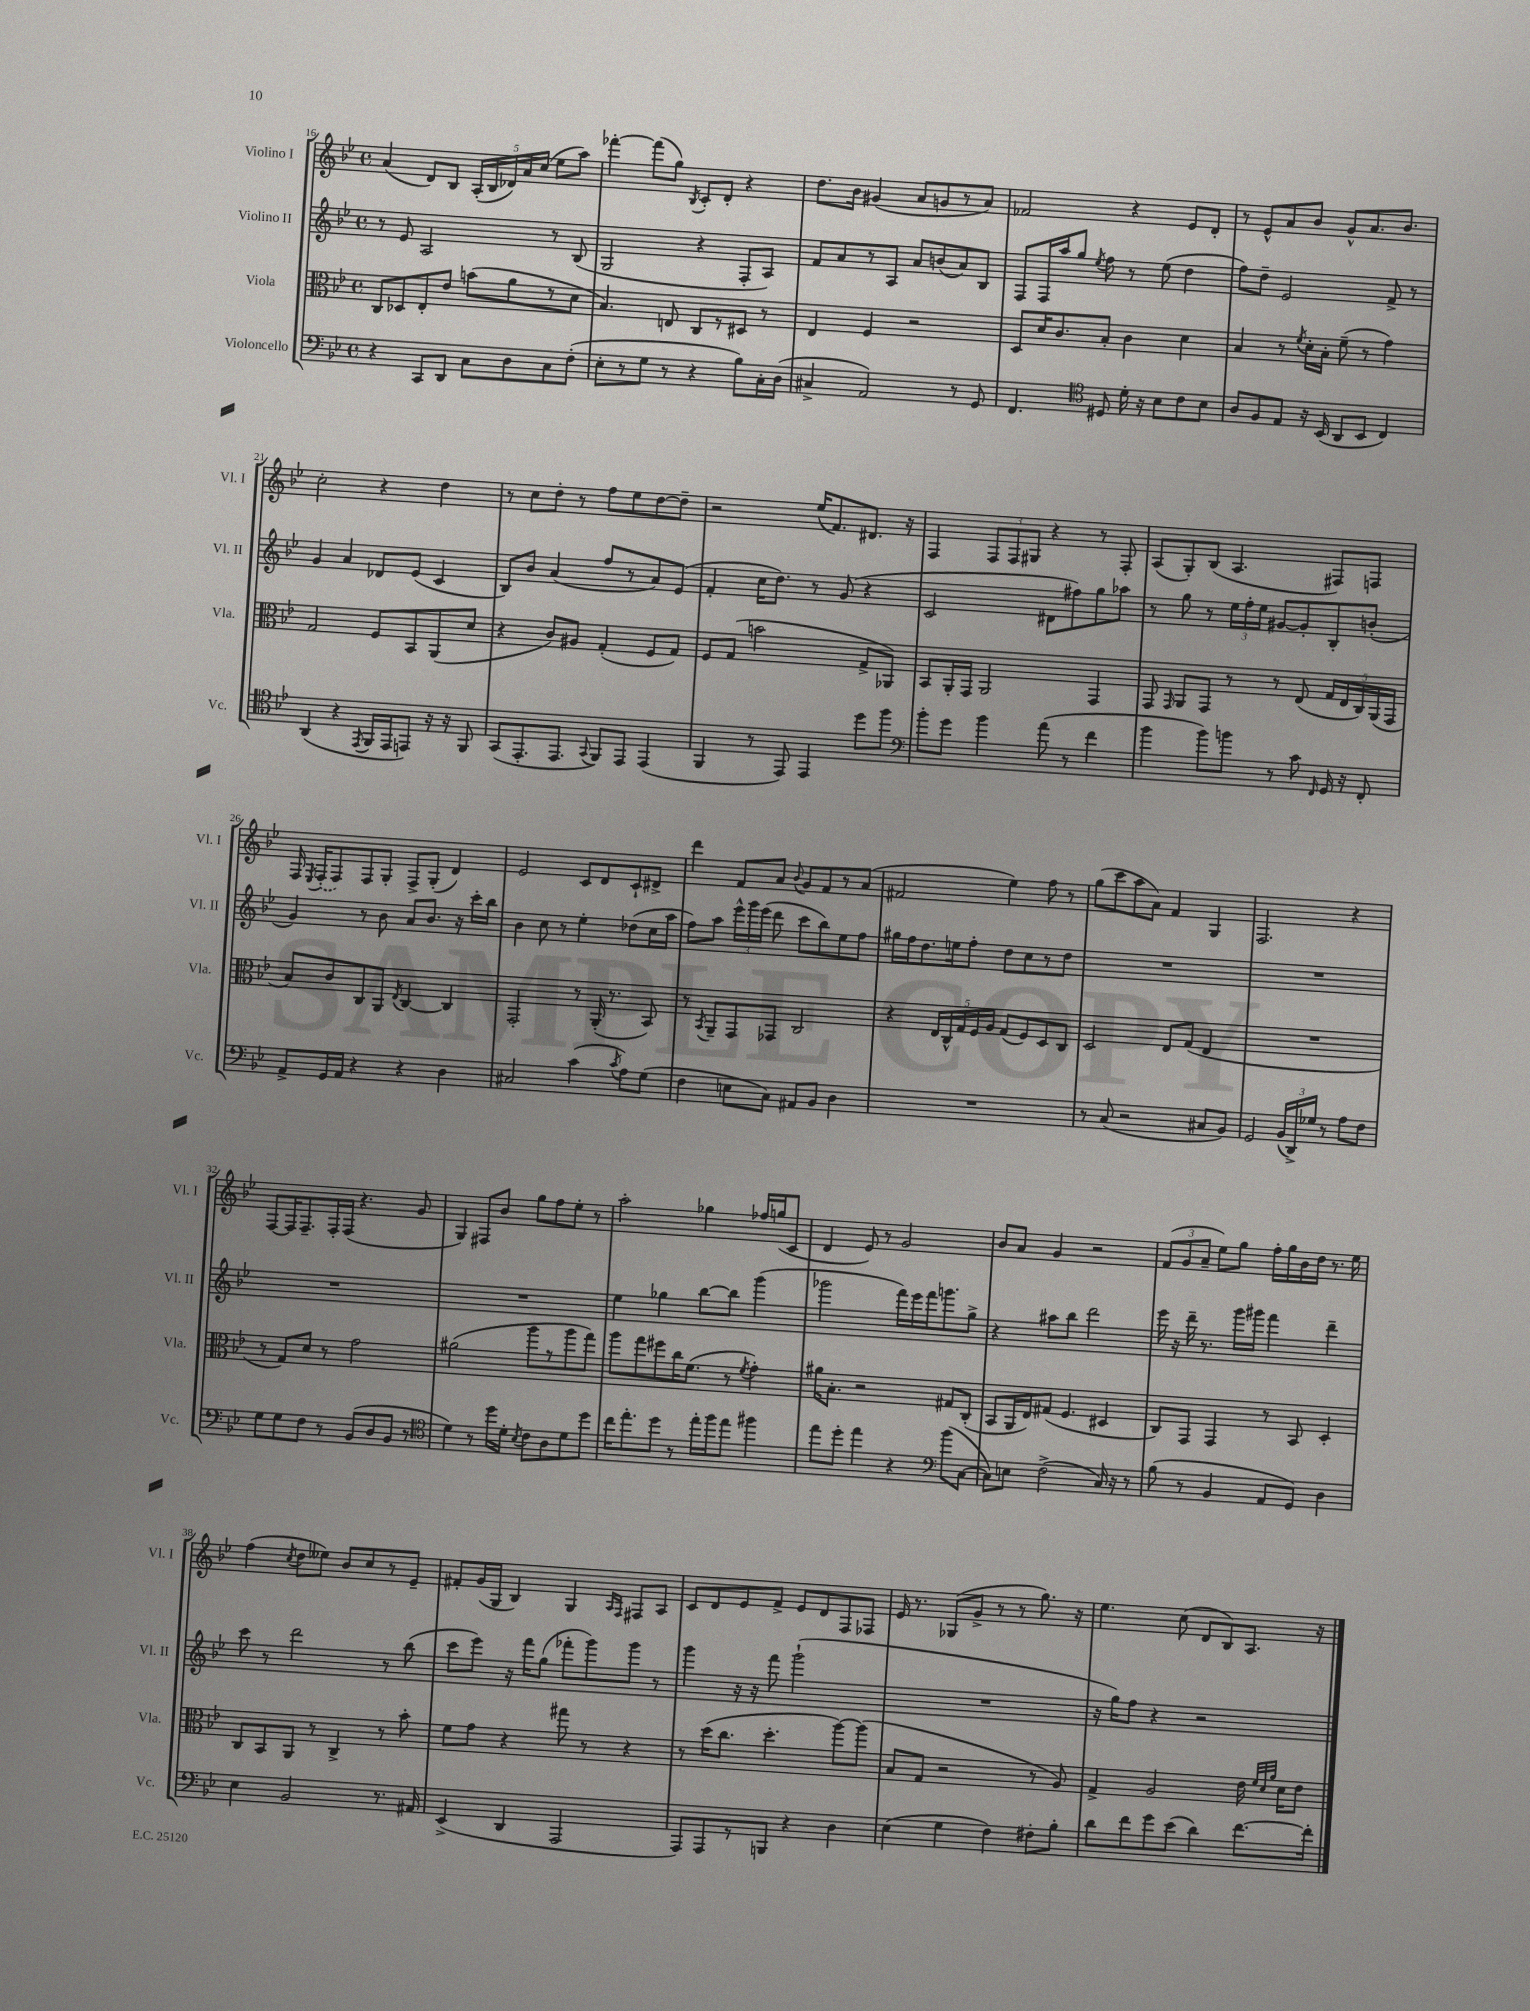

**kern	**kern	**kern	**kern
*staff4	*staff3	*staff2	*staff1
*clefF4	*clefC3	*clefG2	*clefG2
*k[b-e-]	*k[b-e-]	*k[b-e-]	*k[b-e-]
*M4/4	*M4/4	*M4/4	*M4/4
*met(c)	*met(c)	*met(c)	*met(c)
4r	8C	8r	(4a
.	8D-	8e-	.
8CC	8E-'	2A	8d)
8DD	8e-	.	8B-
8C	(8b	.	(20A'
.	.	.	20B-
.	.	.	20d-)
8D	8a	.	.
.	.	.	20a
.	.	.	(20cc
8C	8r	8r	8ee-
(8F'	8d	(8B-	8aa)
=	=	=	=
8E-'	4.B-)	2G	[4fff-'
8r	.	.	.
8G	.	.	(8fff-]
8r	8E	.	8gg)
.	.	.	8qB-
4r	8C	4r	8c'
.	8r	.	8d'
8B-)	8D#	8F'	4r
16C'	8r	8A)	.
(16D	.	.	.
=	=	=	=
4C#^	4E-	8f	8.dd
.	.	8a	.
.	.	.	16b-
2AA)	4F	8r	(4g#
.	.	8A	.
.	2r	8a	8a
.	.	(8b	8g
8r	.	8a)	8r
8GG	.	8B-	8a)
=	=	=	=
4.FF	8D	8F	2f-
.	16d	16F	.
.	8.c	16aa	.
.	.	8gg	.
*clefC4	*	*	*
.	.	8qee-	.
8D#	8B-'	8ff	.
16d'	4c	8r	4r
16r	.	.	.
8B-	.	(8ee-	.
8c	4d	4dd	8e-
8B-	.	.	8d'
=	=	=	=
8A	4B-	8ff)	8r
8F	.	8dd~	8e-^^
8E-	8r	2e-	8a
.	8qf	.	.
16r	16d'	.	8b-
(16BB-	16B-'	.	.
8AA	(8f~	.	8g^^
8BB-	8r	.	8.a
4C)	4g)	8f^	.
.	.	.	8.b-
.	.	8r	.
=	=	=	=
(4AA	2G	4g	2cc'
4r	.	4a	.
8qEE-	.	.	.
16FF	8F	8d-	4r
16EE-	.	.	.
8EE)	8BB-	(8e-	.
16r	(8AA	4c	4dd
16r	.	.	.
8FF	8d	.	.
=	=	=	=
(8GG	4r	8B-)	8r
8.EE-'	.	8b-	8cc
.	8c)	(4a	8dd'
8.EE-	.	.	.
.	8A#	.	8r
8qqGG	.	.	.
8FF)	(4G'	8ff	8ff
8EE-	.	8r	8ee-
(4EE-	8F	8a)	[8dd
.	8G)	(8e-	8dd~]
=	=	=	=
4FF	8F	4f'	2r
.	(8G	.	.
8r	2b	16cc	.
.	.	8.dd)	.
8EE-)	.	.	.
4EE-	.	8r	(16ee-
.	.	.	8.f)
.	.	(8g	.
8dd	8G^	4r	8.d#
8ff	8AA-)	.	.
.	.	.	16r
=	=	=	=
*clefF4	*	*	*
8b-'	8BB-	2c	4F
8g	16AA'	.	.
.	16GG	.	.
4b-	2AA	.	12F
.	.	.	12F
.	.	.	12G#
(8a	.	8d#	4r
8r	.	8ff#)	.
4f	4GG	8gg	8r
.	.	8aa-	8F'
=	=	=	=
4b-	8GG	8r	(8A
.	16qqGG	.	.
.	8AA	8gg	8G')
8b-)	8GG	8r	(8B-
8b	8r	24ee-	4.A
.	.	24ff'	.
.	.	24ee-	.
8r	8r	[8g#	.
8c	(8E-	8g#']	.
16qqFF	.	.	.
16GG	20G	8B-'	8F#)
.	20E-	.	.
16r	.	.	.
.	20C)	.	.
8FF'	.	(8b'	8F
.	(20AA	.	.
.	20GG	.	.
=	=	=	=
8AA^	8B-)	4g)	16F
.	.	.	8qE-
.	.	.	(16F'
16GG	8c	.	8F)
16AA	.	.	.
4r	8C	8r	8F
.	8AA	8b-	8G'
.	8qE-	.	.
4r	[4C	8a	8F^
.	.	8.b-	(8G'
4D	4C]	.	4d)
.	.	16r	.
.	.	16ccc'	.
.	.	16bb-	.
=	=	=	=
2C#	2GG'	4b-	2e-
.	.	8cc	.
.	.	8r	.
(4c	8r	4ee-'	8c
.	(16AA'	.	8d
.	8.r	.	.
8qc	.	.	.
8A)	.	(8dd-	8c`
(8G	8BB-)	16cc	8d#^
.	.	16aa	.
=	=	=	=
4F	8r	8ff)	4ddd
.	8qBB-	.	.
.	8AA~	8aa	.
8E	8GG	24eee-^^	8f
.	.	24ggg	.
.	.	(24eee-	.
8C)	8GG-	8ddd	8a
.	.	.	8qqb-
8AA#	2C	8ccc	8g
8BB-	.	8bb-)	8f
4D	.	8ee-	8r
.	.	8ff	(8a
=	=	=	=
1r	4r	16gg#	2f#
.	.	16ff	.
.	.	8.dd	.
.	20E-	.	.
.	20C^^	.	.
.	.	16ee	.
.	20G	.	.
.	.	8ff'	.
.	20F	.	.
.	20A	.	.
.	(8G	8dd	4ee-)
.	8F)	8cc	.
.	8D	8r	8ff
.	8C	8dd	8r
=	=	=	=
8r	2D	1r	(8gg
(8C	.	.	8ccc
2r	.	.	8aa
.	.	.	8a)
.	8E-	.	4f
.	(8G	.	.
8C#	4E-	.	4G
8BB-)	.	.	.
=	=	=	=
2GG	1r	1r	2.F
(24BB-	.	.	.
24DD^)	.	.	.
24G-	.	.	.
8r	.	.	.
8A	.	.	4r
8F	.	.	.
=	=	=	=
8G	8r	1r	[8F
8G	8G)	.	16F]
.	.	.	8.F~
8F	8d	.	.
8r	8r	.	16F'
.	.	.	(16F
(8BB-	2g	.	4.r
8D	.	.	.
8BB-	.	.	.
8r	.	.	8g
=	=	=	=
*clefC4	*	*	*
4d)	(2a#	1r	4G)
8r	.	.	8F#
16dd	.	.	8b-
16d'	.	.	.
8qB-	.	.	.
8c	8aa	.	8gg
8A	8r	.	8ff
8d	8aa	.	8ee-'
8dd	8gg)	.	8r
=	=	=	=
16cc	8aa	4ee-	2aa'
8.ee-'	.	.	.
.	8gg	.	.
8dd	8ff#	4gg-	.
8r	16cc	.	.
.	(8.f	.	.
16ee-'	.	[8bb-	4gg-
16ff	.	.	.
8ee-	8r	8bb-]	.
.	8qf	.	.
4ff#	4g')	(4ggg	16ff-
.	.	.	(16gg
.	.	.	8c
=	=	=	=
8ee-	16a#	2ggg-	4d
.	8.B-'	.	.
8dd'	.	.	.
4ee-	2r	.	8e-)
.	.	.	8r
4r	.	16fff)	2g
.	.	16eee-	.
.	.	16fff	.
.	.	8.ggg	.
*clefF4	*	*	*
(8b-	8G#	.	.
[8C	(8C'	8gg^	.
=	=	=	=
8C])	8BB-	4r	8b-
8E	16AA	.	8a
.	16E-)	.	.
(2F^	(8G#	8aa#	4g
.	4.F	8bb-	.
.	.	2ddd	2r
16C)	4D#	.	.
16r	.	.	.
8r	.	.	.
=	=	=	=
(8B-	8C)	16eee-	(12f
.	.	16r	.
.	.	.	12g
8r	8GG	16ddd~	.
.	.	.	12a~
.	.	8.r	.
4BB-	4GG	.	8ee-)
.	.	16ggg	8gg
.	.	16ggg#	.
8AA	8r	4fff	16ff'
.	.	.	16gg
8GG)	8BB-	.	16b-
.	.	.	16dd
4D	4D'	4ddd~	8.r
.	.	.	16ee-
=	=	=	=
4E-	8C	8ccc	(4ff
.	8BB-	8r	.
.	.	.	8qcc
2BB-	8AA	2ddd	8dd
.	8r	.	8ee--)
.	4C^	.	8b-
.	.	.	8cc
8.r	8r	8r	8r
.	8b-'	(8bb-	8e-~
16AA#	.	.	.
=	=	=	=
(4EE-^	8f	8ccc	8f#'
.	8g	8eee-)	(16g
.	.	.	16G
4DD	4r	16r	4B-)
.	.	16fff	.
.	.	(8gg	.
2AAA	8gg#	8fff-'	4G
.	8r	8ggg)	.
.	.	.	16qqA
.	.	.	16qqF
.	4r	8ggg	8F#
.	.	8r	8A
=	=	=	=
8AAA)	8r	4ggg	8c
8AAA	(16dd	.	8d
.	8.cc	.	.
8r	.	16r	8e-
.	.	16r	.
8BBB	4.dd'	8fff	8f^
4r	.	(2ggg`	8e-
.	.	.	8d
4D	[8aa)	.	8F
.	(8aa]	.	8F-
=	=	=	=
(4E-	8B-	1r	16e-
.	.	.	8.r
.	8G	.	.
4G	2r	.	(8G-
.	.	.	8g^
4F)	.	.	8r
.	.	.	8r
8F#'	8r	.	8.gg)
8B-'	8A)	.	.
.	.	.	16r
=	=	=	=
8d	4G^	16r	4.ee-
.	.	16gg)	.
8f	.	8ff	.
8g	2A	4r	.
(8e-	.	.	(8cc
4d)	.	2r	8d
.	.	.	8B-)
[8.f	16e-	.	8.A
.	32qqf	.	.
.	32qqd	.	.
.	32qqa	.	.
.	16d	.	.
.	8e-	.	.
16f']	.	.	16r
==	==	==	==
*-	*-	*-	*-
